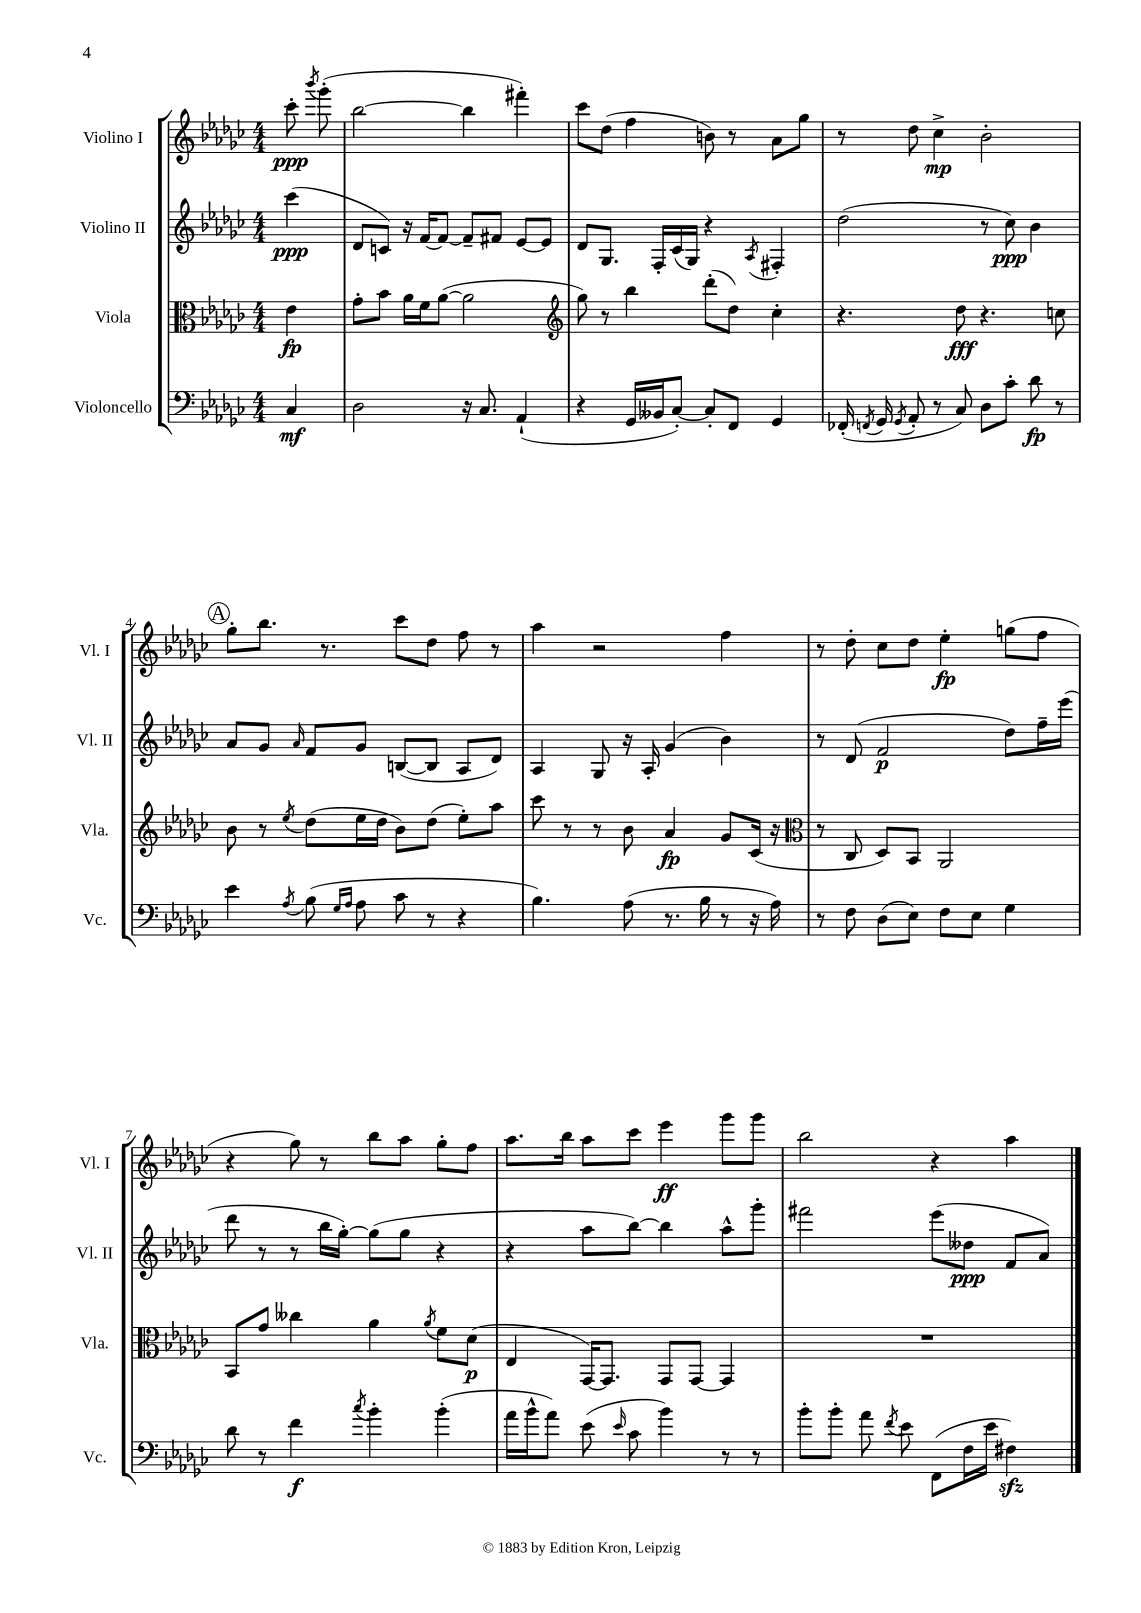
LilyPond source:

<<
\new StaffGroup <<
\new Staff = "s0" \with { instrumentName = "Violino I" shortInstrumentName = "Vl. I" } {
    \clef treble \key ges \major \numericTimeSignature \time 4/4 \partial 4
    \autoBeamOff ces'''8-.\ppp \acciaccatura { bes'''8 } ges'''8-.( |
    bes''2~ bes''4 fis'''4-.) |
    ces'''8[ des''8]( f''4 b'8) r8 aes'8[ ges''8] |
    r8 des''8 ces''4->\mp bes'2-. |
    \mark \markup { \circle "A" } ges''8[-. bes''8.] r8. ces'''8[ des''8] f''8 r8 |
    aes''4 r2 f''4 |
    r8 des''8-. ces''8[ des''8] ees''4-.\fp g''8[( f''8] |
    r4 ges''8) r8 bes''8[ aes''8] ges''8[-. f''8] |
    aes''8.[ bes''16] aes''8[ ces'''8] ees'''4\ff ges'''8[ ges'''8] |
    bes''2 r4 aes''4 \bar "|." |
}
\new Staff = "s1" \with { instrumentName = "Violino II" shortInstrumentName = "Vl. II" } {
    \clef treble \key ges \major \numericTimeSignature \time 4/4 \partial 4
    \autoBeamOff ces'''4\ppp( |
    des'8[ c'8]) r16 f'16[~ f'8]~ f'8[-- fis'8] ees'8[~ ees'8] |
    des'8[ ges8.] f16[-. ces'16( ges16]) r4 \acciaccatura { aes8 } fis4-. |
    des''2( r8 ces''8\ppp) bes'4 |
    \mark \markup { \circle "A" } aes'8[ ges'8] \grace { aes'16 } f'8[ ges'8] b8[~( b8] aes8[ des'8]) |
    aes4 ges8 r16 aes16-. ges'4( bes'4) |
    r8 des'8( f'2\p des''8[) f''16-- ees'''16]( |
    des'''8 r8 r8 bes''16[ ges''16]~-.) ges''8[( ges''8] r4 |
    r4 aes''8[ bes''8]~) bes''4 aes''8[-^ ges'''8]-. |
    fis'''2 ees'''8[( deses''8]\ppp f'8[ aes'8]) \bar "|." |
}
\new Staff = "s2" \with { instrumentName = "Viola" shortInstrumentName = "Vla." } {
    \clef alto \key ges \major \numericTimeSignature \time 4/4 \partial 4
    \autoBeamOff ees'4\fp |
    ges'8[-. bes'8] aes'16[ f'16 aes'8]~( aes'2 |
    \clef treble ges''8) r8 bes''4 des'''8[-.( des''8]) ces''4-. |
    r4. des''8\fff r4. c''8 |
    \mark \markup { \circle "A" } bes'8 r8 \acciaccatura { ees''8 } des''8[( ees''16 des''16] bes'8[) des''8]( ees''8[-.) aes''8] |
    ces'''8 r8 r8 bes'8 aes'4\fp ges'8[ ces'16]( r16 |
    \clef alto r8 ces8 des8[) bes,8] aes,2 |
    bes,8[ ges'8] ceses''4 aes'4 \acciaccatura { aes'8 } f'8[ des'8]\p( |
    ees4 ges,16[~) ges,8.] ges,8[ ges,8]~ ges,4 |
    R1 \bar "|." |
}
\new Staff = "s3" \with { instrumentName = "Violoncello" shortInstrumentName = "Vc." } {
    \clef bass \key ges \major \numericTimeSignature \time 4/4 \partial 4
    \autoBeamOff ces4\mf |
    des2 r16 ces8. aes,4-!( |
    r4 ges,16[ beses,16 ces8]~-.) ces8[-. f,8] ges,4 |
    fes,16-.( \acciaccatura { f,8 } ges,16 \acciaccatura { ges,8 } aes,8-. r8 ces8) des8[ ces'8]-. des'8\fp r8 |
    \mark \markup { \circle "A" } ees'4 \acciaccatura { aes8 } bes8( \grace { ges16[ aes16] } aes8 ces'8 r8 r4 |
    bes4.) aes8( r8. bes16 r8 r16 aes16) |
    r8 f8 des8[( ees8]) f8[ ees8] ges4 |
    des'8 r8 f'4\f \acciaccatura { ces''8 } bes'4-. bes'4-.( |
    aes'16[ bes'16-^ aes'8]) ees'8( \grace { ees'16 } ces'8 bes'4) r8 r8 |
    bes'8[-. bes'8]-. aes'8 \acciaccatura { f'8 } ees'8 f,8[( f16 ees'16] fis4\sfz) \bar "|." |
}
>>
>>
